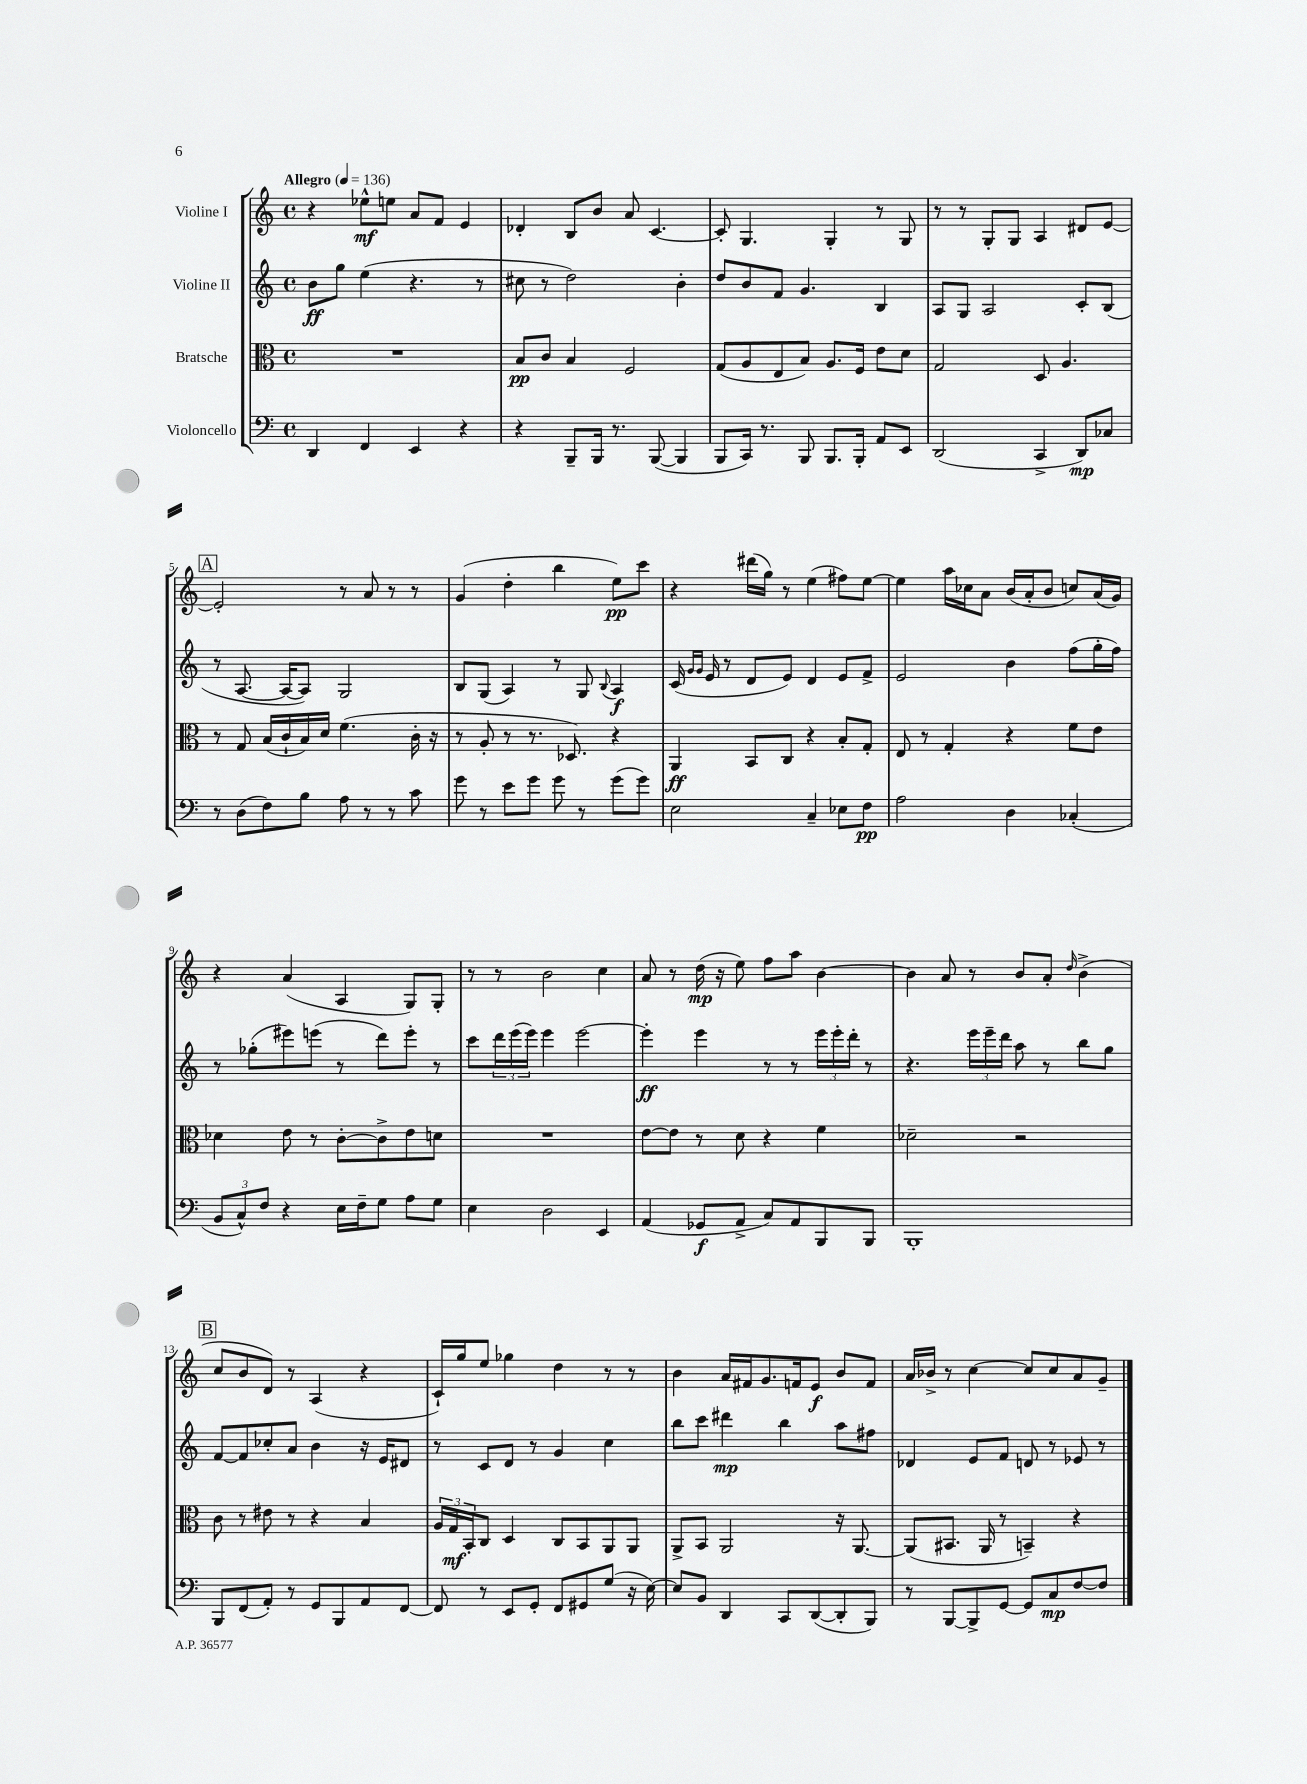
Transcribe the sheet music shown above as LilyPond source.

<<
\new StaffGroup <<
\new Staff = "s0" \with { instrumentName = "Violine I" } {
    \clef treble \key c \major \defaultTimeSignature \time 4/4 \tempo "Allegro" 4 = 136
    r4 ees''8-^\mf e''8 a'8 f'8 e'4 |
    des'4-. b8 b'8 a'8 c'4.~ |
    c'8-. g4. g4-. r8 g8 |
    r8 r8 g8-. g8 a4 dis'8 e'8~ |
    \mark \markup { \box "A" } e'2-. r8 a'8 r8 r8 |
    g'4( d''4-. b''4 e''8\pp) c'''8 |
    r4 dis'''16( g''16) r8 e''4( fis''8) e''8~ |
    e''4 a''16 ces''16 a'8 b'16( a'16-. b'8 c''8) a'16( g'16) |
    r4 a'4( a4 g8) g8-. |
    r8 r8 b'2 c''4 |
    a'8 r8 d''16\mp( r16 e''8) f''8 a''8 b'4~ |
    b'4 a'8 r8 b'8 a'8-. \grace { d''16 } b'4->( |
    \mark \markup { \box "B" } c''8 b'8 d'8) r8 a4( r4 |
    c'16-!) g''16 e''8 ges''4 d''4 r8 r8 |
    b'4 a'16 fis'16 g'8. f'16 e'8\f b'8 f'8 |
    a'16 bes'16-> r8 c''4~ c''8 c''8 a'8 g'8-- \bar "|." |
}
\new Staff = "s1" \with { instrumentName = "Violine II" } {
    \clef treble \key c \major \defaultTimeSignature \time 4/4
    b'8\ff g''8 e''4( r4. r8 |
    cis''8 r8 d''2) b'4-. |
    d''8 b'8 f'8 g'4. b4 |
    a8 g8 a2 c'8-. b8( |
    \mark \markup { \box "A" } r8 a8.~ a16~ a8) g2 |
    b8 g8( a4) r8 g8 \appoggiatura { b8 } a4\f |
    c'16( \grace { g'16 g'16 } e'16 r8 d'8 e'8) d'4 e'8 f'8-> |
    e'2 b'4 f''8( g''16-. f''16) |
    r8 ges''8-.( eis'''8) e'''8( r8 d'''8) e'''8-. r8 |
    c'''8 \tuplet 3/2 { d'''16 e'''16( e'''16) } e'''4 e'''2~ |
    e'''4-.\ff e'''4 r8 r8 \tuplet 3/2 { e'''16 e'''16-. d'''16-. } r8 |
    r4. \tuplet 3/2 { e'''16 e'''16-- d'''16 } a''8 r8 b''8 g''8 |
    \mark \markup { \box "B" } f'8~ f'8 ces''8-. a'8 b'4 r16 e'16 dis'8 |
    r8 c'8 d'8 r8 g'4 c''4 |
    b''8 c'''8 dis'''4\mp b''4 a''8 fis''8 |
    des'4 e'8 f'8 d'8 r8 ees'8 r8 \bar "|." |
}
\new Staff = "s2" \with { instrumentName = "Bratsche" } {
    \clef alto \key c \major \defaultTimeSignature \time 4/4
    R1 |
    b8\pp c'8 b4 f2 |
    g8( a8 e8 b8) a8. f16 e'8 d'8 |
    g2 d8 a4. |
    \mark \markup { \box "A" } r8 g8 b16( c'16-! b16) d'16 f'4.( c'16-. r16 |
    r8 a8-. r8 r8. des8.) r4 |
    a,4\ff b,8 c8 r4 b8-. g8-. |
    e8 r8 g4-. r4 f'8 e'8 |
    des'4 e'8 r8 c'8~-. c'8-> e'8 d'8 |
    R1 |
    e'8~ e'8 r8 d'8 r4 f'4 |
    des'2-- r2 |
    \mark \markup { \box "B" } c'8 r8 eis'8 r8 r4 b4 |
    \tuplet 3/2 { a16 g16\mf b,16-. } c8 d4 c8 b,8 a,8 a,8 |
    a,8-> b,8 a,2 r16 a,8.~ |
    a,8( bis,8. a,16 r8 b,4--) r4 \bar "|." |
}
\new Staff = "s3" \with { instrumentName = "Violoncello" } {
    \clef bass \key c \major \defaultTimeSignature \time 4/4
    d,4 f,4 e,4 r4 |
    r4 b,,8-- b,,16 r8. b,,8~( b,,4 |
    b,,8 c,16) r8. b,,8 b,,8. b,,16-. a,8 e,8 |
    d,2( c,4-> d,8\mp) ces8 |
    \mark \markup { \box "A" } r8 d8( f8) b8 a8 r8 r8 c'8 |
    g'8 r8 e'8 g'8 g'8 r8 g'8( g'8) |
    e2 c4-- ees8 f8\pp |
    a2 d4 ces4-.( |
    \tuplet 3/2 { b,8 c8-^) f8 } r4 e16 f16-- g8 a8 g8 |
    e4 d2 e,4 |
    a,4( ges,8\f a,8-> c8) a,8 b,,8 b,,8 |
    b,,1-. |
    \mark \markup { \box "B" } b,,8 f,8( a,8-.) r8 g,8 b,,8 a,8 f,8~ |
    f,8 r8 e,8 g,8-. f,8 gis,8 g8( r16 e16~) |
    e8 b,8 d,4 c,8 d,8~( d,8-. b,,8) |
    r8 b,,8~ b,,8-> g,8~ g,8 c8\mp f8~ f8 \bar "|." |
}
>>
>>
